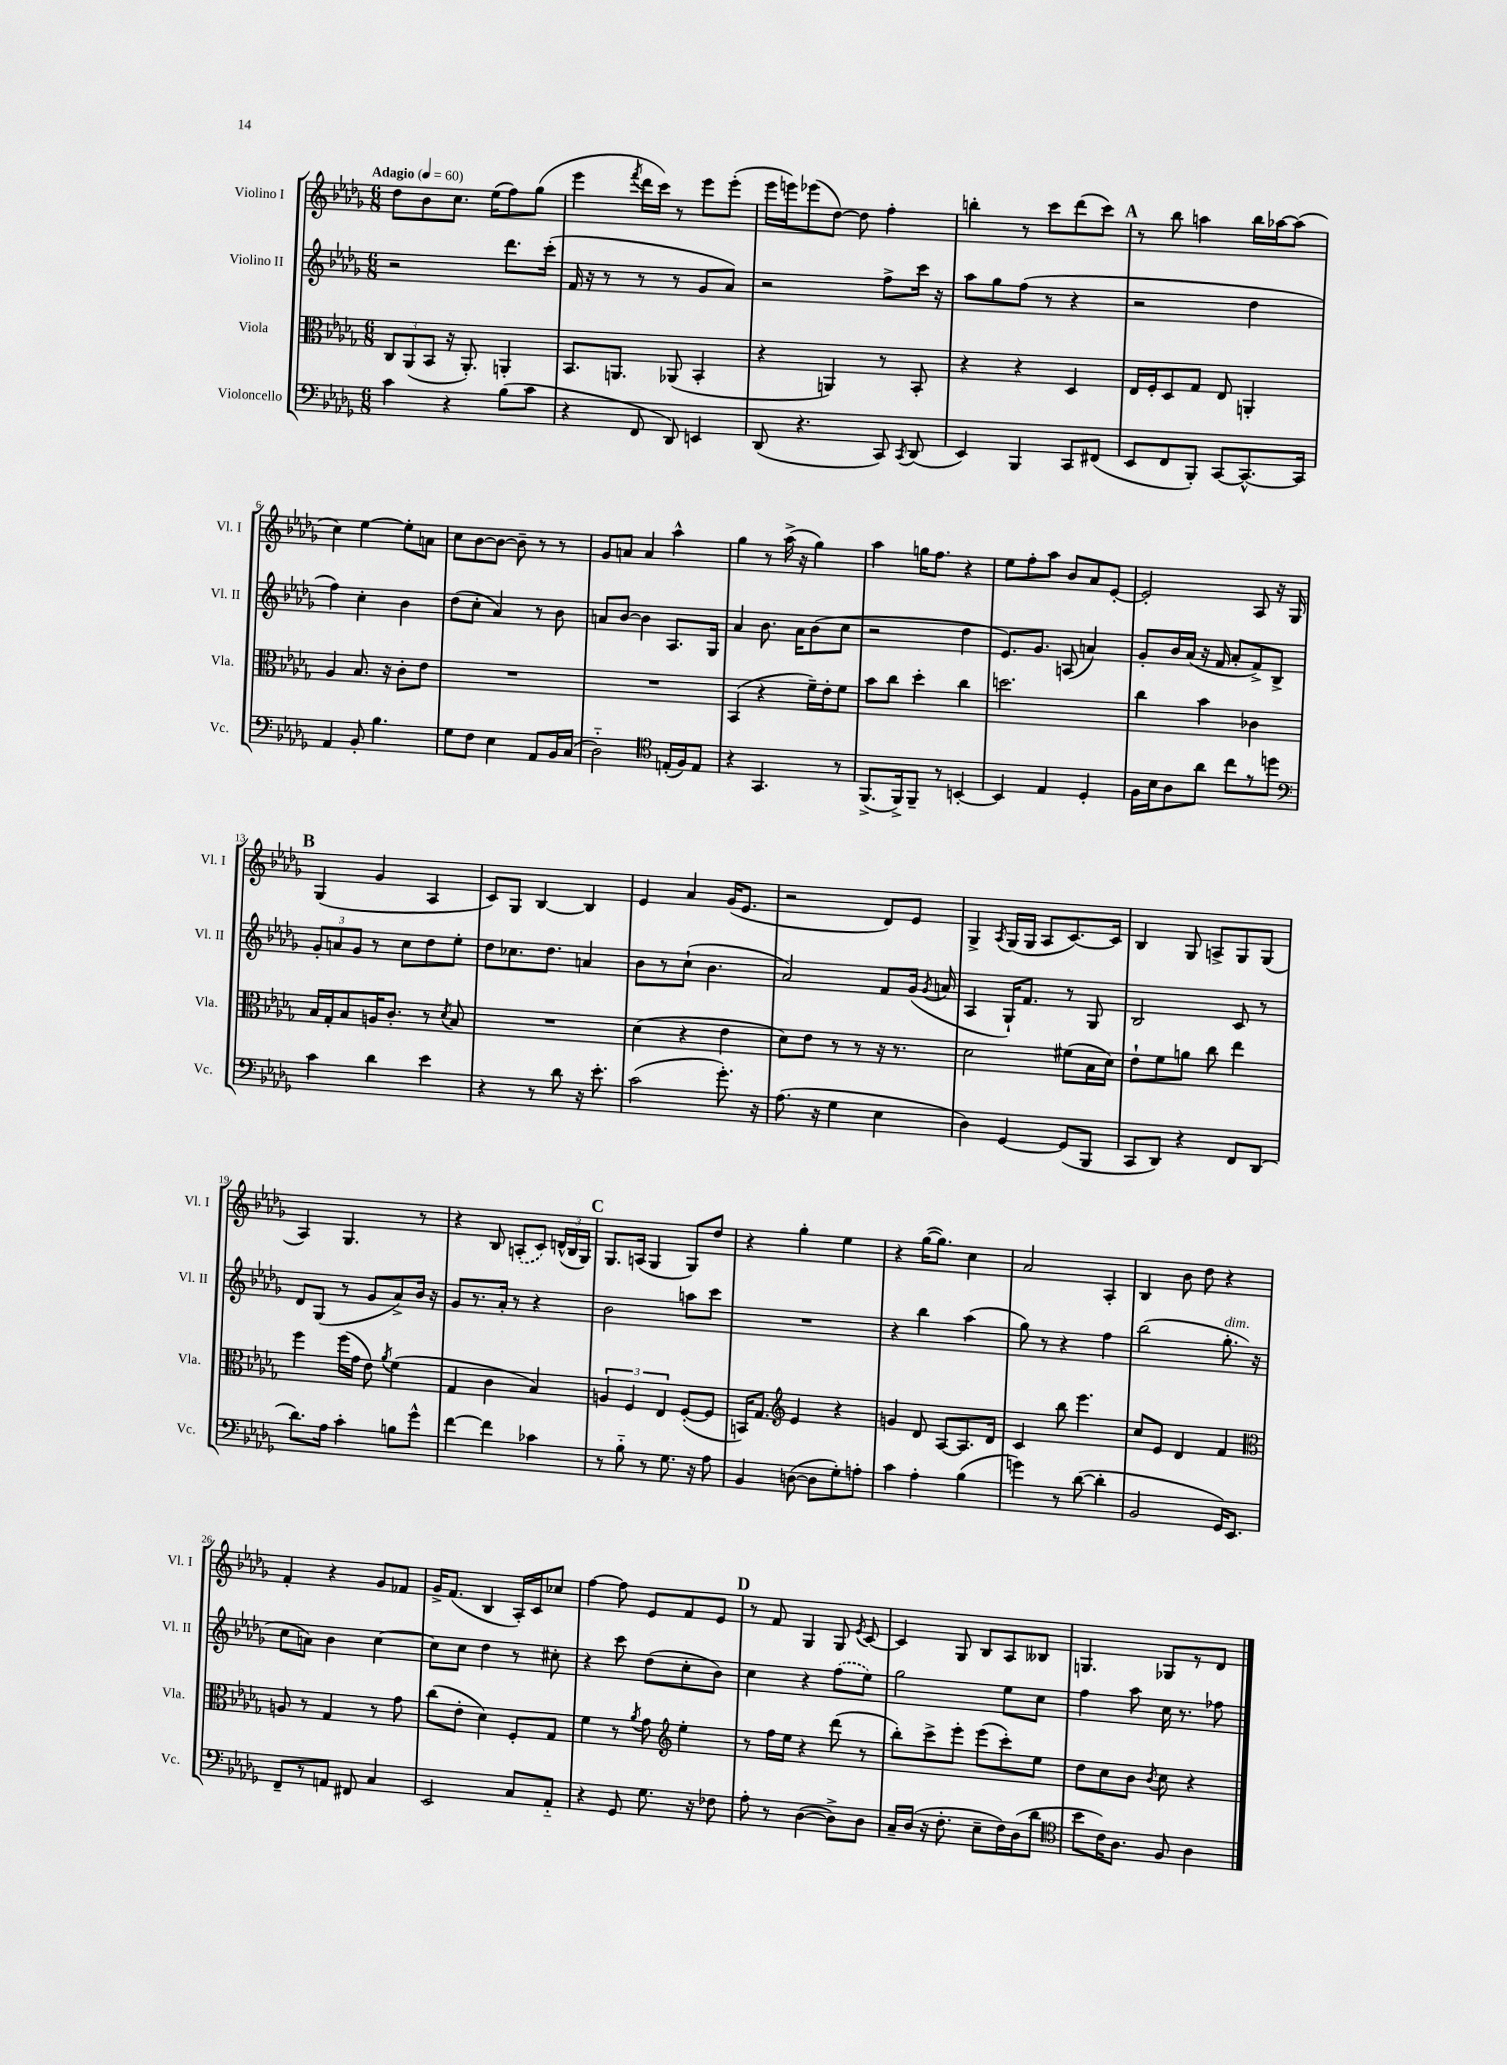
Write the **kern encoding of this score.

**kern	**kern	**kern	**kern
*staff4	*staff3	*staff2	*staff1
*clefF4	*clefC3	*clefG2	*clefG2
*k[b-e-a-d-g-]	*k[b-e-a-d-g-]	*k[b-e-a-d-g-]	*k[b-e-a-d-g-]
*M6/8	*M6/8	*M6/8	*M6/8
*MM60	*MM60	*MM60	*MM60
4c	12C	2r	8dd-
.	(12AA-	.	.
.	.	.	8b-
.	12BB-	.	.
4r	16r	.	8.cc
.	8.AA-')	.	.
.	.	.	(16ee-
(8B-	4AA'	8.ddd-	8ff)
8c	.	.	(8gg-
.	.	(16ccc'	.
=	=	=	=
4r	8.BB-	16f	4eee-
.	.	16r	.
.	.	8r	.
.	8.AA	.	.
.	.	.	8qfff
8FF	.	8r	16ddd-
.	.	.	16ccc)
8DD-)	(8AA-	8r	8r
4EE	4BB-'	8g-	8eee-
.	.	8a-)	(8eee-'
=	=	=	=
(8DD-	4r	2r	16eee-
.	.	.	16eee)
4.r	.	.	(8eee-
.	4AA)	.	[8dd-)
.	.	.	8dd-]
8CC)	8r	8ff^	4ff'
8qCC	.	.	.
(8DD-	8BB-'	16ccc	.
.	.	16r	.
=	=	=	=
4EE-)	4r	8aa-	4bb'
.	.	8gg-	.
4BBB-	4r	(8ff	8r
.	.	8r	8ccc
8CC	4D-	4r	(8ddd-
(8FF#	.	.	8ccc)
=	=	=	=
8EE-	16E-	2r	8r
.	16F'	.	.
8FF	8D-	.	8bb-
8BBB-')	8G-	.	4aa
[8CC	8E-	.	.
8.CC^^_	4AA'	4dd-	16bb-
.	.	.	[16aa-
.	.	.	(8aa-]
16CC]	.	.	.
=	=	=	=
4AA-	4A-	4ff)	4cc)
8BB-'	8.B-	4cc'	[4ee-
4.B-	.	.	.
.	16r	.	.
.	8c'	4b-	8ee-']
.	8e-	.	8a
=	=	=	=
8G-	2.r	(8dd-	8cc
8F	.	8cc'	[8b-
4E-	.	4a-)	8b-_
.	.	.	8b-~]
8AA-	.	8r	8r
16BB-	.	8b-	8r
(16C	.	.	.
=	=	=	=
2D-'~)	2.r	8a	8g-
.	.	[8b-	8a
.	.	4b-]	4a
*clefC4	*	*	*
(16E'	.	8.A-	4aa-^^
16F)	.	.	.
8E	.	.	.
.	.	16G-	.
=	=	=	=
4r	(4BB-	4a-	4gg-
4.GG-	4r	8.b-	8r
.	.	.	(16aa-^
.	.	16a-	16r
.	16f~)	(8b-	4gg-)
.	16e-'	.	.
8r	8f	8cc	.
=	=	=	=
(8.FF^	8b-	2r	4aa-
.	8cc	.	.
16FF^)	.	.	.
8FF~	4dd-'	.	16gg
.	.	.	8.ff
8r	.	.	.
[4BB'	4cc	4dd-	4r
=	=	=	=
4BB]	2.dd	8.e-)	8ee-
.	.	.	8ff'
.	.	8.g-	.
4E-	.	.	8aa-
.	.	(8A	8b-
4D-'	.	4a)	8a-
.	.	.	[8e-'
=	=	=	=
16F	4cc	8g-'	2e-']
16B-	.	.	.
8A-	.	16b-	.
.	.	(16a-	.
8a-	4b-	16r	.
.	.	16f	.
8cc	.	8a-'	.
8r	4c-	8f^)	8A-
8dd	.	8B-^	16r
.	.	.	16G-
=	=	=	=
*clefF4	*	*	*
4c	16B-	12g-'	(4G-
.	16G-'	.	.
.	.	12a	.
.	8B-	.	.
.	.	12g-	.
4d-	16A	8r	4g-
.	8.c'	.	.
.	.	8cc	.
4e-	8r	8dd-	4A-
.	8qd-	.	.
.	8B-	8ee-'	.
=	=	=	=
4r	2.r	8dd-	8c)
.	.	8.cc-	8G-
8r	.	.	[4B-
.	.	8.dd-	.
8d-	.	.	.
16r	.	4a	4B-]
8.e-'	.	.	.
=	=	=	=
(2c	(4d-	8b-	4e-
.	.	8r	.
.	4r	(8cc`	4a-
.	.	4.b-	.
8.g-')	4e-	.	(16g-
.	.	.	8.e-
16r	.	.	.
=	=	=	=
(8.A-	8d-)	2a-)	2r
.	8e-	.	.
16r	.	.	.
4G-	8r	.	.
.	8r	.	.
4E-	16r	8f	8d-)
.	8.r	.	.
.	.	(16g-	8e-
.	.	8qg-	.
.	.	16a	.
=	=	=	=
4D-)	2d-	4A-	4G-^
.	.	.	8qA-
[4GG-	.	16G-`)	(16G-
.	.	8.f	16G-
.	.	.	8A-
(8GG-]	(8f#	8r	[8.c)
8BBB-	16B-	8G-	.
.	16d-)	.	16c]
=	=	=	=
8CC	8e-`	2B-	4B-
8DD-)	8f	.	.
4r	8a	.	8G-
.	8cc	.	8A^
8FF	4ee-	8c	8G-
(8DD-	.	8r	(8G-
=	=	=	=
8.d-)	4ff	8d-	4A-)
.	.	(8G-	.
16A-	.	.	.
4c'	(16ff	8r	4.G-
.	16g-	.	.
.	8e-)	8g-	.
.	8qa-	.	.
8B	(4f	8a-^)	.
8g-^^	.	16b-	8r
.	.	16r	.
=	=	=	=
[4f	4G-	8g-	4r
.	.	8.r	.
4f]	4c	.	8B-
.	.	16a-'	.
.	.	8r	(8A'
4c-	4B-)	4r	8c)
.	.	.	(24d^^
.	.	.	24B-
.	.	.	24G-)
=	=	=	=
8r	6A	2b-	8.G-
8B-'~	.	.	.
.	6F	.	.
.	.	.	(16A
8r	.	.	4G-
.	6E-	.	.
8.G-	.	.	.
.	([8F'	8aa	8G-)
16r	.	.	.
8A-	8F]	8ccc	8dd-
=	=	=	=
4BB-	16BB)	2.r	4r
.	8.G-	.	.
*	*clefG2	*	*
([8D	4e-	.	4gg-'
8D]	.	.	.
8G-')	4r	.	4ee-
8A'	.	.	.
=	=	=	=
4c	4g	4r	4r
4A-'	8d-	4bb-	([16gg-
.	.	.	8.gg-])
.	[8A-	.	.
(4B-	8.A-]	(4aa-	4cc
.	16d-	.	.
=	=	=	=
4g)	4c	8gg-)	2a-
.	.	8r	.
8r	8bb-	4r	.
([8d-	4.eee-	.	.
4d-']	.	4ff	4A-'
=	=	=	=
2BB-	8cc	(2bb-	4B-
.	8e-	.	.
.	4d-	.	8b-
.	.	.	8dd-
16GG-)	4f	8.gg-'	4r
8.EE-	.	.	.
.	.	16r	.
=	=	=	=
*	*clefC3	*	*
8FF~	8A	8cc	4f'
8r	8r	8a)	.
8AA	4G-	4b-	4r
8FF#	.	.	.
4C	8r	[4cc	8g-
.	8g-	.	8f-
=	=	=	=
2EE-	(8cc	8cc]	16g-^
.	.	.	(8.f
.	8e-'	8cc	.
.	4d-)	4dd-	4B-
8C	8F'	8r	16A-')
.	.	.	16c
8AA-'~	8G-	8cc#'	8cc-
=	=	=	=
4r	4f	4r	[4ff
8GG-	8r	8ccc	8ff]
.	8qa-	.	.
8.G-	8g-	(8dd-	8e-
*	*clefG2	*	*
.	4ee-'	8cc'	8f
16r	.	.	.
8F-	.	8b-)	8e-
=	=	=	=
8A-'	8r	4cc	8r
8r	16ff	.	8f
.	16ee-	.	.
([4D-	4r	4r	4G-
8D-^])	(8ddd-	(8ff	8G-
.	.	.	8qe-
8D-	8r	8ee-)	[8c
=	=	=	=
16C~	8bb-')	2gg-	4c]
(16D-	.	.	.
16r	8ccc^	.	.
8.F'	.	.	.
.	8eee-'	.	8G-
8E-~	(8eee-	.	8B-
16F)	8ccc')	8ee-	8A-
(16D-	.	.	.
8d-	8ee-	8cc	8B--
=	=	=	=
*clefC4	*	*	*
8b-	8dd-	4ff	4.G
16c)	8cc	.	.
8.A-	.	.	.
.	8b-	8aa-	.
.	8qb-	.	.
8F	8cc	16cc	8G-
.	.	8.r	.
4A-	4r	.	8r
.	.	8ff-	8d-
==	==	==	==
*-	*-	*-	*-
